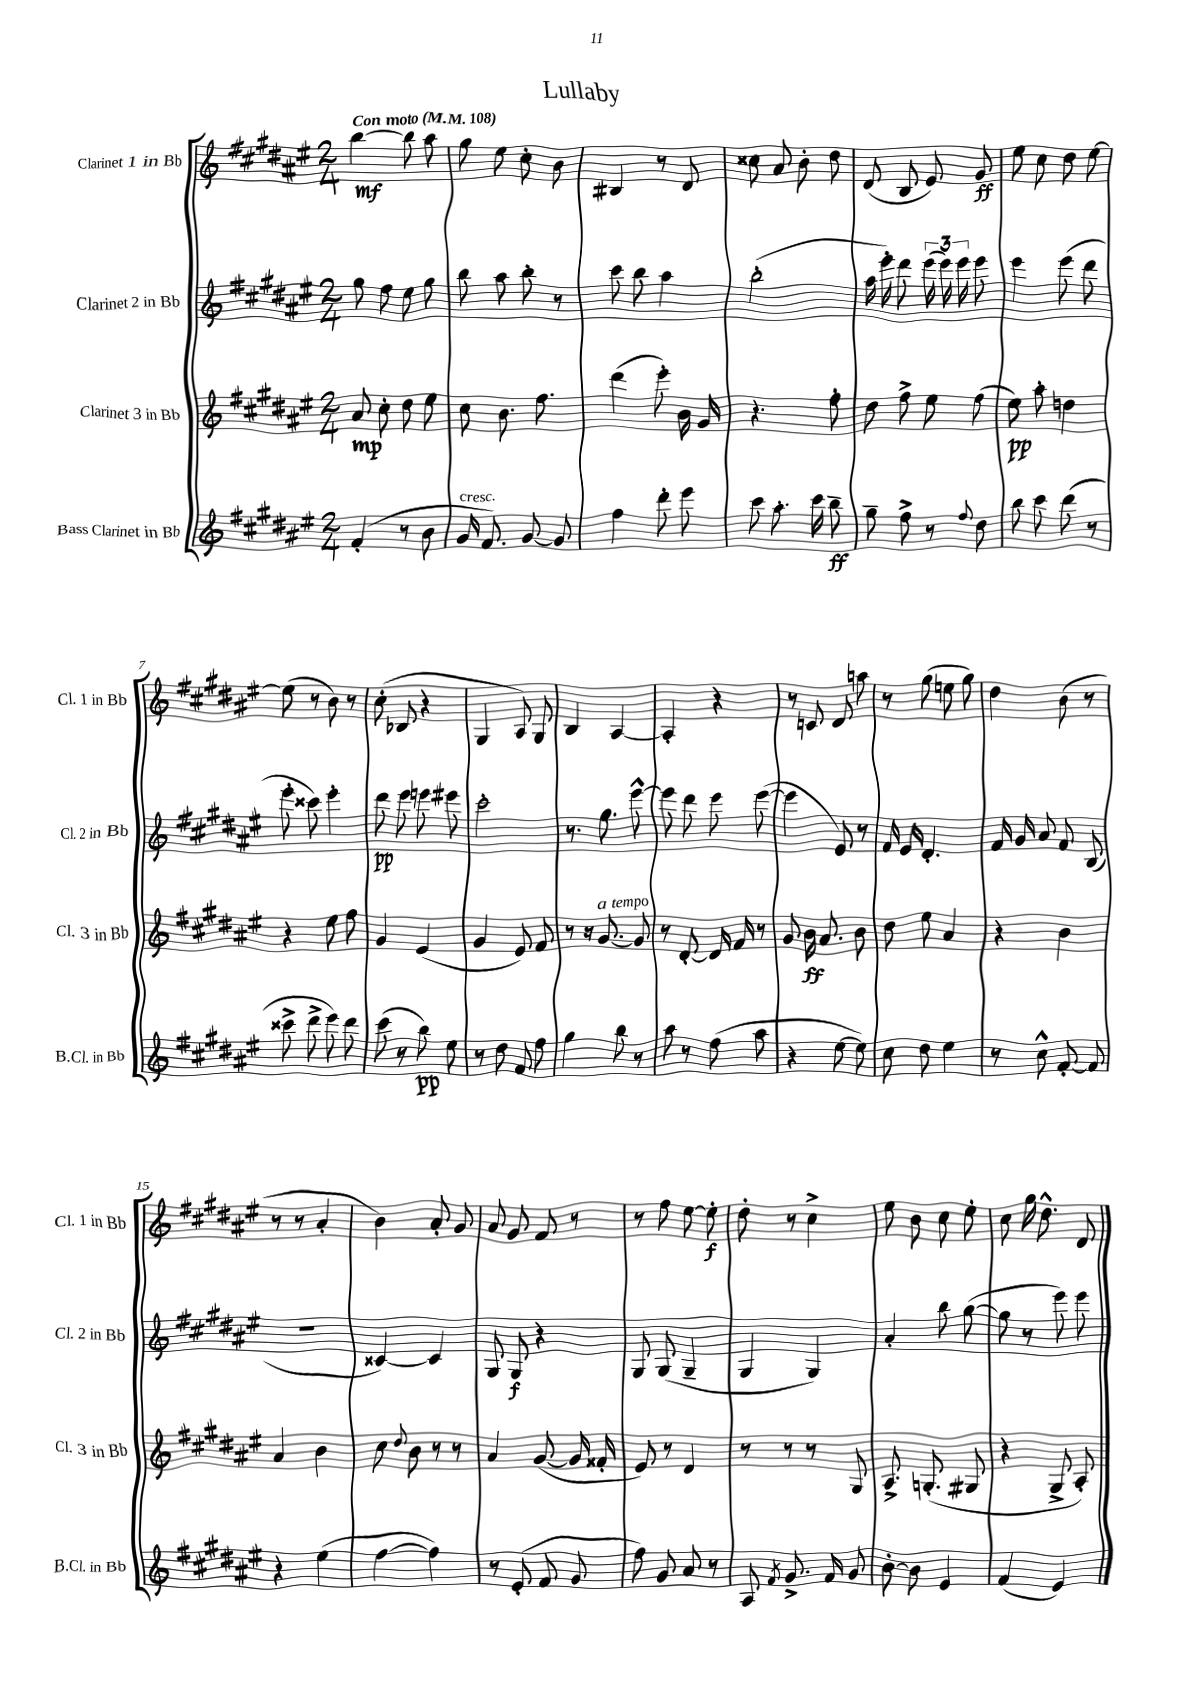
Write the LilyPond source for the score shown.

\header { title = "Lullaby" }
<<
\new StaffGroup <<
\new Staff = "s0" \with { instrumentName = "Clarinet 1 in Bb" shortInstrumentName = "Cl. 1 in Bb" } {
    \clef treble \key fis \major \numericTimeSignature \time 2/4 \tempo "Con moto" 4 = 108
    \autoBeamOff b''4~\mf b''8 ais''8 |
    gis''8 eis''8 cis''8-. b'8 |
    bis4 r8 dis'8 |
    cisis''8 ais'8 b'8-. dis''8 |
    dis'8( b8 eis'8) gis'8\ff |
    eis''8 cis''8 dis''8 eis''8~ |
    eis''8( r8 b'8) r8 |
    cis''8-.( bes8 r4 |
    gis4 ais8) gis8 |
    b4 ais4~ |
    ais4-. r4 |
    r8 c'8 dis'8 a''8 |
    r8 gis''8( e''8 gis''8) |
    dis''4 b'8( r8 |
    r8 r8 ais'4-. |
    b'4) ais'8-. gis'8 |
    ais'8 gis'8 fis'8 r8 |
    r8 fis''8 eis''8~ eis''8-.\f |
    dis''8-. r8 cis''4-> |
    eis''8 b'8 cis''8 eis''8-. |
    cis''8 gis''16 dis''8.-^ dis'8 \bar "|." |
}
\new Staff = "s1" \with { instrumentName = "Clarinet 2 in Bb" shortInstrumentName = "Cl. 2 in Bb" } {
    \clef treble \key fis \major \numericTimeSignature \time 2/4
    \autoBeamOff gis''8 fis''8 eis''8 gis''8 |
    b''8 ais''8 b''8-. r8 |
    cis'''8 b''8 ais''4 |
    b''2-.( |
    ais''16 eis'''16-.) dis'''8 \tuplet 3/2 { eis'''16( eis'''16) eis'''16 } eis'''8 |
    eis'''4 eis'''8( dis'''8 |
    eis'''8-. cisis'''8) eis'''4-. |
    dis'''8\pp eis'''8 e'''8 eis'''8 |
    cis'''2-. |
    r8. gis''8. eis'''8~-^ |
    eis'''8 dis'''8 eis'''8 eis'''8~( |
    eis'''4 eis'8) r8 |
    fis'16 eis'16 dis'4.-. |
    fis'16 gis'16 ais'8 fis'8 b8( |
    R2 |
    cisis'4~) cisis'4 |
    gis8 gis8\f r4 |
    gis8 gis8( gis4-- |
    gis4 gis4) |
    ais'4-. b''8 gis''8~( |
    gis''8 r8 eis'''8) eis'''8 \bar "|." |
}
\new Staff = "s2" \with { instrumentName = "Clarinet 3 in Bb" shortInstrumentName = "Cl. 3 in Bb" } {
    \clef treble \key fis \major \numericTimeSignature \time 2/4
    \autoBeamOff ais'8\mp cis''8-. dis''8 eis''8 |
    cis''8 b'8. fis''8. |
    dis'''4( eis'''8-.) b'16 gis'16 |
    r4. fis''8-. |
    dis''8 fis''8-> eis''8 fis''8( |
    eis''8\pp) ais''8-. d''4 |
    r4 eis''8 fis''8 |
    gis'4 eis'4( |
    gis'4 eis'8) fis'8 |
    r8 r16 gis'8.~^\markup { \italic "a tempo" } gis'8 |
    r8 dis'8~-. dis'16 fis'16 r8 |
    gis'8 b'16\ff ais'8. b'8 |
    dis''8 eis''8 ais'4 |
    r4 b'4 |
    ais'4 b'4 |
    cis''8 \appoggiatura { dis''8 } b'8 r8 r8 |
    ais'4 gis'8~( gis'16 fisis'16-. |
    eis'8) r8 dis'4 |
    r8 r8 r8 gis8 |
    ais8.-> g8.-.( gis8 |
    r4 gis8-> ais8-.) \bar "|." |
}
\new Staff = "s3" \with { instrumentName = "Bass Clarinet in Bb" shortInstrumentName = "B.Cl. in Bb" } {
    \clef treble \key fis \major \numericTimeSignature \time 2/4
    \autoBeamOff fis'4-.( r8 b'8 |
    gis'16^\markup { \italic "cresc." } fis'8.) gis'8~ gis'8 |
    fis''4 dis'''8-. eis'''8 |
    cis'''8 ais''8.-. cis'''16 b''8--\ff |
    gis''8-- fis''8-> r8 \appoggiatura { fis''8 } dis''8 |
    b''8 cis'''8 dis'''8( r8 |
    cisis'''8-> dis'''8-> eis'''8) dis'''8 |
    cis'''8( r8 b''8\pp) eis''8 |
    r8 dis''8 fis'8 fis''8 |
    gis''4 b''8 r8 |
    ais''8 r8 fis''8( ais''8 |
    r4 eis''8~ eis''8) |
    cis''8 dis''8 eis''4 |
    r8 cis''8-^ fis'8~-. fis'8 |
    r4 eis''4( |
    fis''4~ fis''4) |
    r8 eis'8-.( fis'8 gis'8 |
    fis''8) gis'8 ais'8 r8 |
    ais8 \acciaccatura { fis'8 } gis'8.-> fis'16 gis'8 |
    b'8~-. b'8 eis'4 |
    fis'4( eis'4) \bar "|." |
}
>>
>>
